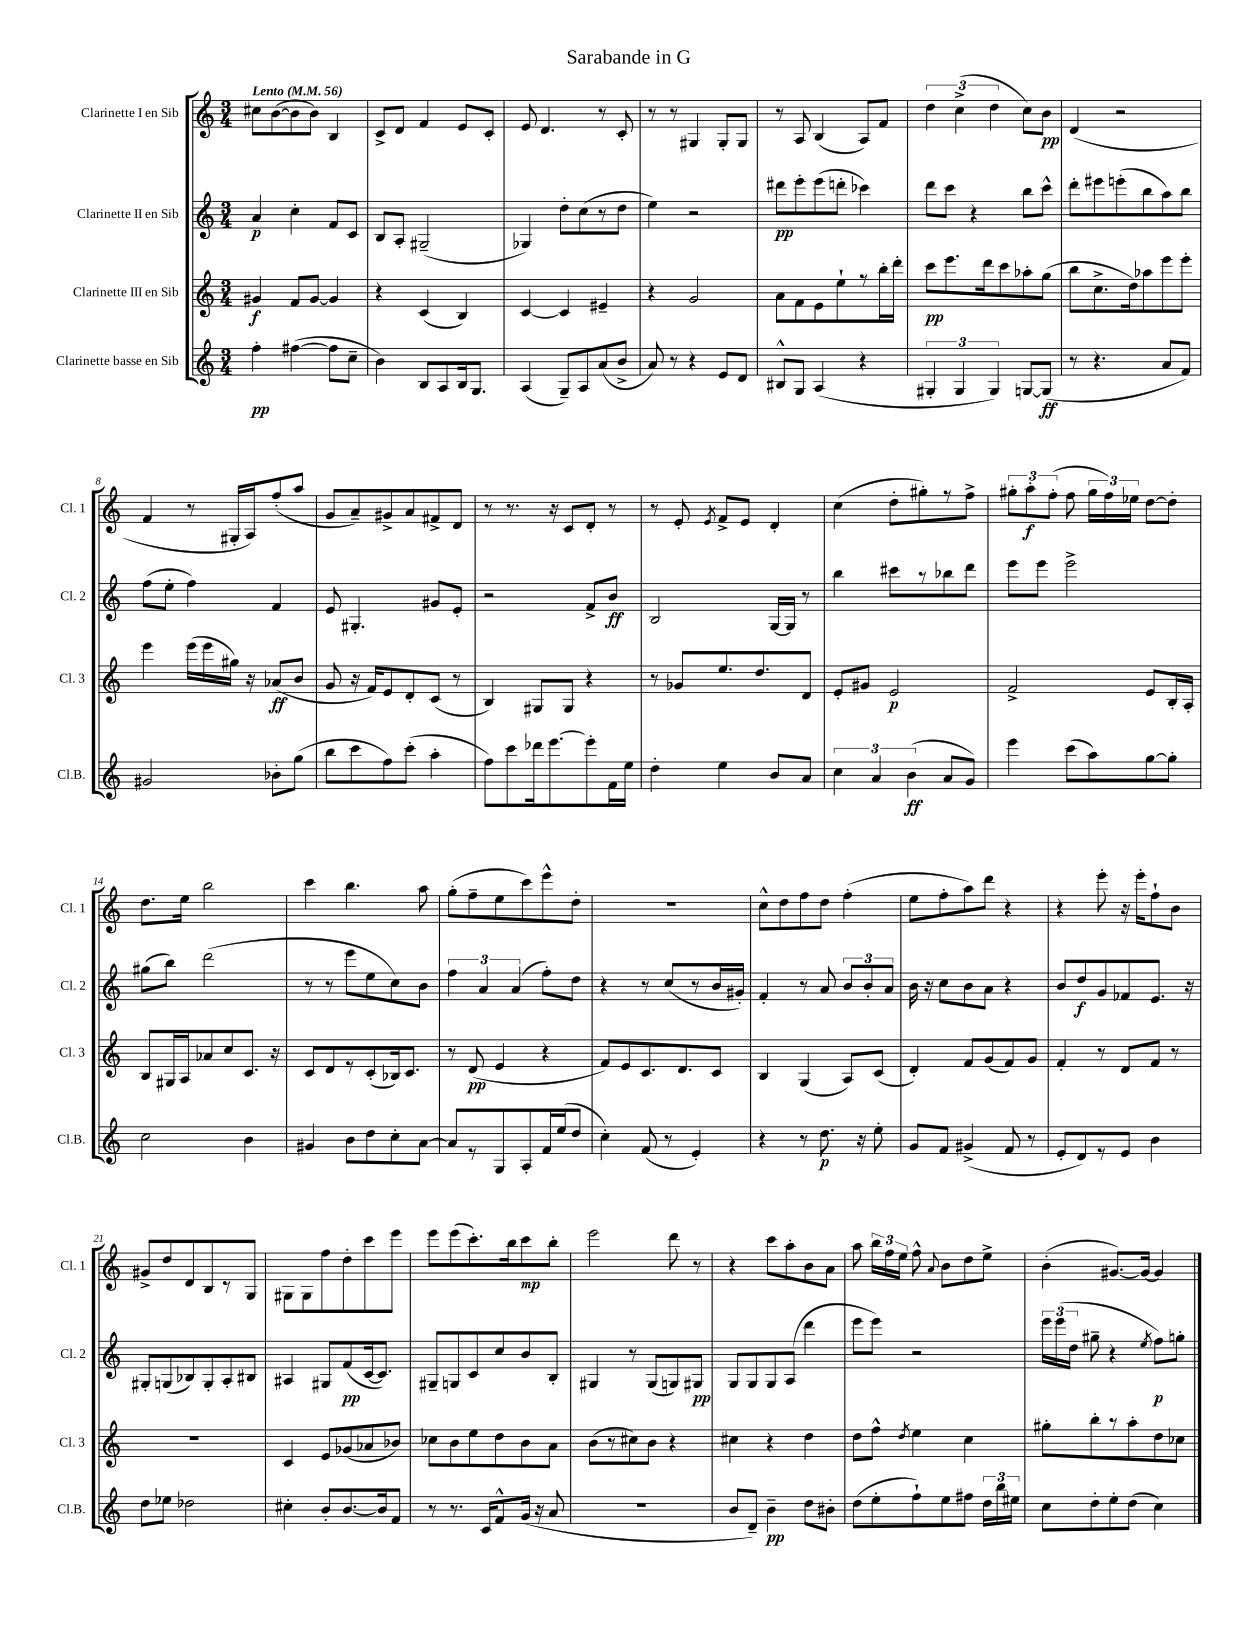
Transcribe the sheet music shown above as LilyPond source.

\header { title = "Sarabande in G" }
<<
\new StaffGroup <<
\new Staff = "s0" \with { instrumentName = "Clarinette I en Sib" shortInstrumentName = "Cl. 1" } {
    \clef treble \key c \major \numericTimeSignature \time 3/4 \tempo "Lento" 4 = 56
    \autoBeamOff cis''8[ b'8~( b'8 b'8]) b4 |
    c'8[-> d'8] f'4 e'8[ c'8]-. |
    e'8 d'4. r8 c'8-. |
    r8 r8 gis4 gis8[-. gis8] |
    r8 a8 b4( a8[) f'8] |
    \tuplet 3/2 { d''4 c''4->( d''4 } c''8[) b'8]\pp |
    d'4( r2 |
    f'4 r8 gis16[-. a16) f''8-.( a''8] |
    g'8[ a'8--) gis'8-> a'8 fis'8-> d'8] |
    r8 r8. r16 c'8[ d'8]-. r8 |
    r8 e'8-. \acciaccatura { e'8 } f'8[-> e'8] d'4-. |
    c''4( d''8[-. gis''8-.) r8 f''8]-> |
    \tuplet 3/2 { gis''8[-. a''8-.\f f''8]-.( } f''8 \tuplet 3/2 { gis''16[ f''16) ees''16] } d''8[~ d''8]-. |
    d''8.[ e''16] b''2 |
    c'''4 b''4. a''8 |
    g''8[-.( f''8-- e''8 c'''8) e'''8-^ d''8]-. |
    R2. |
    c''8[-^ d''8 f''8 d''8] f''4-.( |
    e''8[ f''8-. a''8) d'''8] r4 |
    r4 e'''8-. r16 e'''16[-. f''8-! b'8] |
    gis'8[-> d''8 d'8 b8 r8 g8] |
    gis8[ gis8 f''8 d''8-. c'''8 e'''8] |
    e'''8[ e'''8( c'''8.-.) b''16 c'''8\mp b''8]-. |
    e'''2 d'''8 r8 |
    r4 c'''8[ a''8-. b'8 a'8] |
    a''8 \tuplet 3/2 { b''16[ f''16 e''16] } f''8-^ \appoggiatura { a'8 } b'8[ d''8 e''8]-> |
    b'4-.( gis'8.[~) gis'16]~ gis'4 \bar "|." |
}
\new Staff = "s1" \with { instrumentName = "Clarinette II en Sib" shortInstrumentName = "Cl. 2" } {
    \clef treble \key c \major \numericTimeSignature \time 3/4
    \autoBeamOff a'4\p c''4-. f'8[ c'8] |
    b8[ a8]-. gis2--( |
    ges4) d''8[-. c''8( r8 d''8] |
    e''4) r2 |
    dis'''8[\pp e'''8-. e'''8( d'''8]-. ces'''4) |
    d'''8[ c'''8] r4 b''8[ c'''8]-^ |
    d'''8[-. eis'''8 e'''8-.( b''8 a''8) b''8] |
    f''8[( e''8]-. f''4) f'4 |
    e'8 gis4.-. gis'8[ e'8]-. |
    r2 f'8[-> b'8]\ff |
    b2 g16[~ g16] r8 |
    b''4 cis'''8[ r8 bes''8 d'''8] |
    e'''8[ e'''8] e'''2-> |
    gis''8[( b''8]) d'''2( |
    r8 r8 e'''8[ e''8 c''8) b'8] |
    \tuplet 3/2 { f''4 a'4 a'4( } f''8[-.) d''8] |
    r4 r8 c''8[( r8 b'16 gis'16]-.) |
    f'4-. r8 a'8 \tuplet 3/2 { b'8[ b'8-. a'8] } |
    b'16 r16 c''8[ b'8 a'8] r4 |
    b'8[ d''8\f g'8 fes'8 e'8.] r16 |
    gis8[-. g8( bes8) g8-. a8-. bis8] |
    ais4 gis8[ f'8\pp( c'16~ c'8.]) |
    gis8[-- g8 c'8 c''8 b'8 b8]-. |
    gis4 r8 gis8[( g8) gis8]\pp |
    g8[ g8 g8 a8]( d'''4 |
    e'''8[ e'''8]) r2 |
    \tuplet 3/2 { e'''16[ e'''16( d''16] } gis''8-- r4 \acciaccatura { e''8 } f''8[\p) g''8]-. \bar "|." |
}
\new Staff = "s2" \with { instrumentName = "Clarinette III en Sib" shortInstrumentName = "Cl. 3" } {
    \clef treble \key c \major \numericTimeSignature \time 3/4
    \autoBeamOff gis'4\f f'8[ gis'8]~ gis'4 |
    r4 c'4( b4) |
    c'4~ c'4 eis'4-- |
    r4 g'2 |
    a'8[ f'8 e'8 e''8-! r8 b''16-. d'''16]-. |
    c'''8[\pp e'''8. d'''16 c'''8 aes''8-. g''8]( |
    b''8[ c''8.-> d''16) aes''8 e'''8 e'''8]-. |
    e'''4 e'''16[( e'''16 gis''16]) r16 aes'8[\ff( b'8] |
    g'8 r16 f'16[) e'8 d'8-. c'8]( r8 |
    b4) gis8[ gis8] r4 |
    r8 ges'8[ e''8. d''8. d'8] |
    e'8[-. gis'8] e'2\p |
    f'2-> e'8[ b16-. a16]-. |
    b8[ gis16 a16 aes'8 c''8 c'8.] r16 |
    c'8[ d'8 r8 c'8-.( bes16) c'8.] |
    r8 d'8\pp( e'4 r4 |
    f'8[) e'8 c'8. d'8. c'8] |
    b4 g4( a8[) c'8]( |
    d'4-.) f'8[ g'8( f'8) g'8] |
    f'4-. r8 d'8[ f'8] r8 |
    R2. |
    c'4 e'8[ ges'8( aes'8 bes'8]) |
    ces''8[ b'8 e''8 d''8 b'8 a'8] |
    b'8[( r8 cis''8) b'8] r4 |
    cis''4 r4 d''4 |
    d''8[ f''8]-^ \acciaccatura { d''8 } e''4 c''4 |
    gis''8[-. b''8-. r8 a''8-. d''8 ces''8] \bar "|." |
}
\new Staff = "s3" \with { instrumentName = "Clarinette basse en Sib" shortInstrumentName = "Cl.B." } {
    \clef treble \key c \major \numericTimeSignature \time 3/4
    \autoBeamOff f''4-.\pp fis''4~( fis''8[ c''8]-- |
    b'4) b8[ a8 b16 g8.] |
    a4( g8[--) a8 a'8( b'8]-> |
    a'8) r8 r4 e'8[ d'8] |
    bis8[-^ g8] a4( r4 |
    \tuplet 3/2 { gis4-. gis4 gis4) } g8[~ g8]\ff( |
    r8 r4. a'8[ f'8]) |
    gis'2 bes'8[-. g''8]( |
    b''8[ c'''8 f''8) c'''8]-.( a''4-. |
    f''8[) c'''8 des'''16 e'''8.~ e'''8-. f'16 e''16] |
    d''4-. e''4 b'8[ a'8] |
    \tuplet 3/2 { c''4 a'4 b'4\ff( } a'8[ g'8]) |
    e'''4 c'''8[( a''8) g''8~ g''8]-. |
    c''2 b'4 |
    gis'4 b'8[ d''8 c''8-. a'8]~ |
    a'8[ r8 g8 a8-. f'16 e''16( d''8] |
    c''4-.) f'8( r8 e'4-.) |
    r4 r8 d''8.\p r16 e''8-. |
    g'8[ f'8] gis'4->( f'8 r8 |
    e'8[-. d'8) r8 e'8] b'4 |
    d''8[ ees''8] des''2 |
    cis''4-. b'8[-. b'8.~ b'16 f'8] |
    r8 r8. c'16[ f'8-^ g'16]( r16 a'8 |
    R2. |
    b'8[ d'8]--) b'4--\pp d''8[ bis'8]-. |
    d''8[( e''8-. f''8-!) e''8 fis''8] \tuplet 3/2 { d''16[ b''16 eis''16] } |
    c''8[ d''8-. e''8-. d''8]( c''4) \bar "|." |
}
>>
>>
